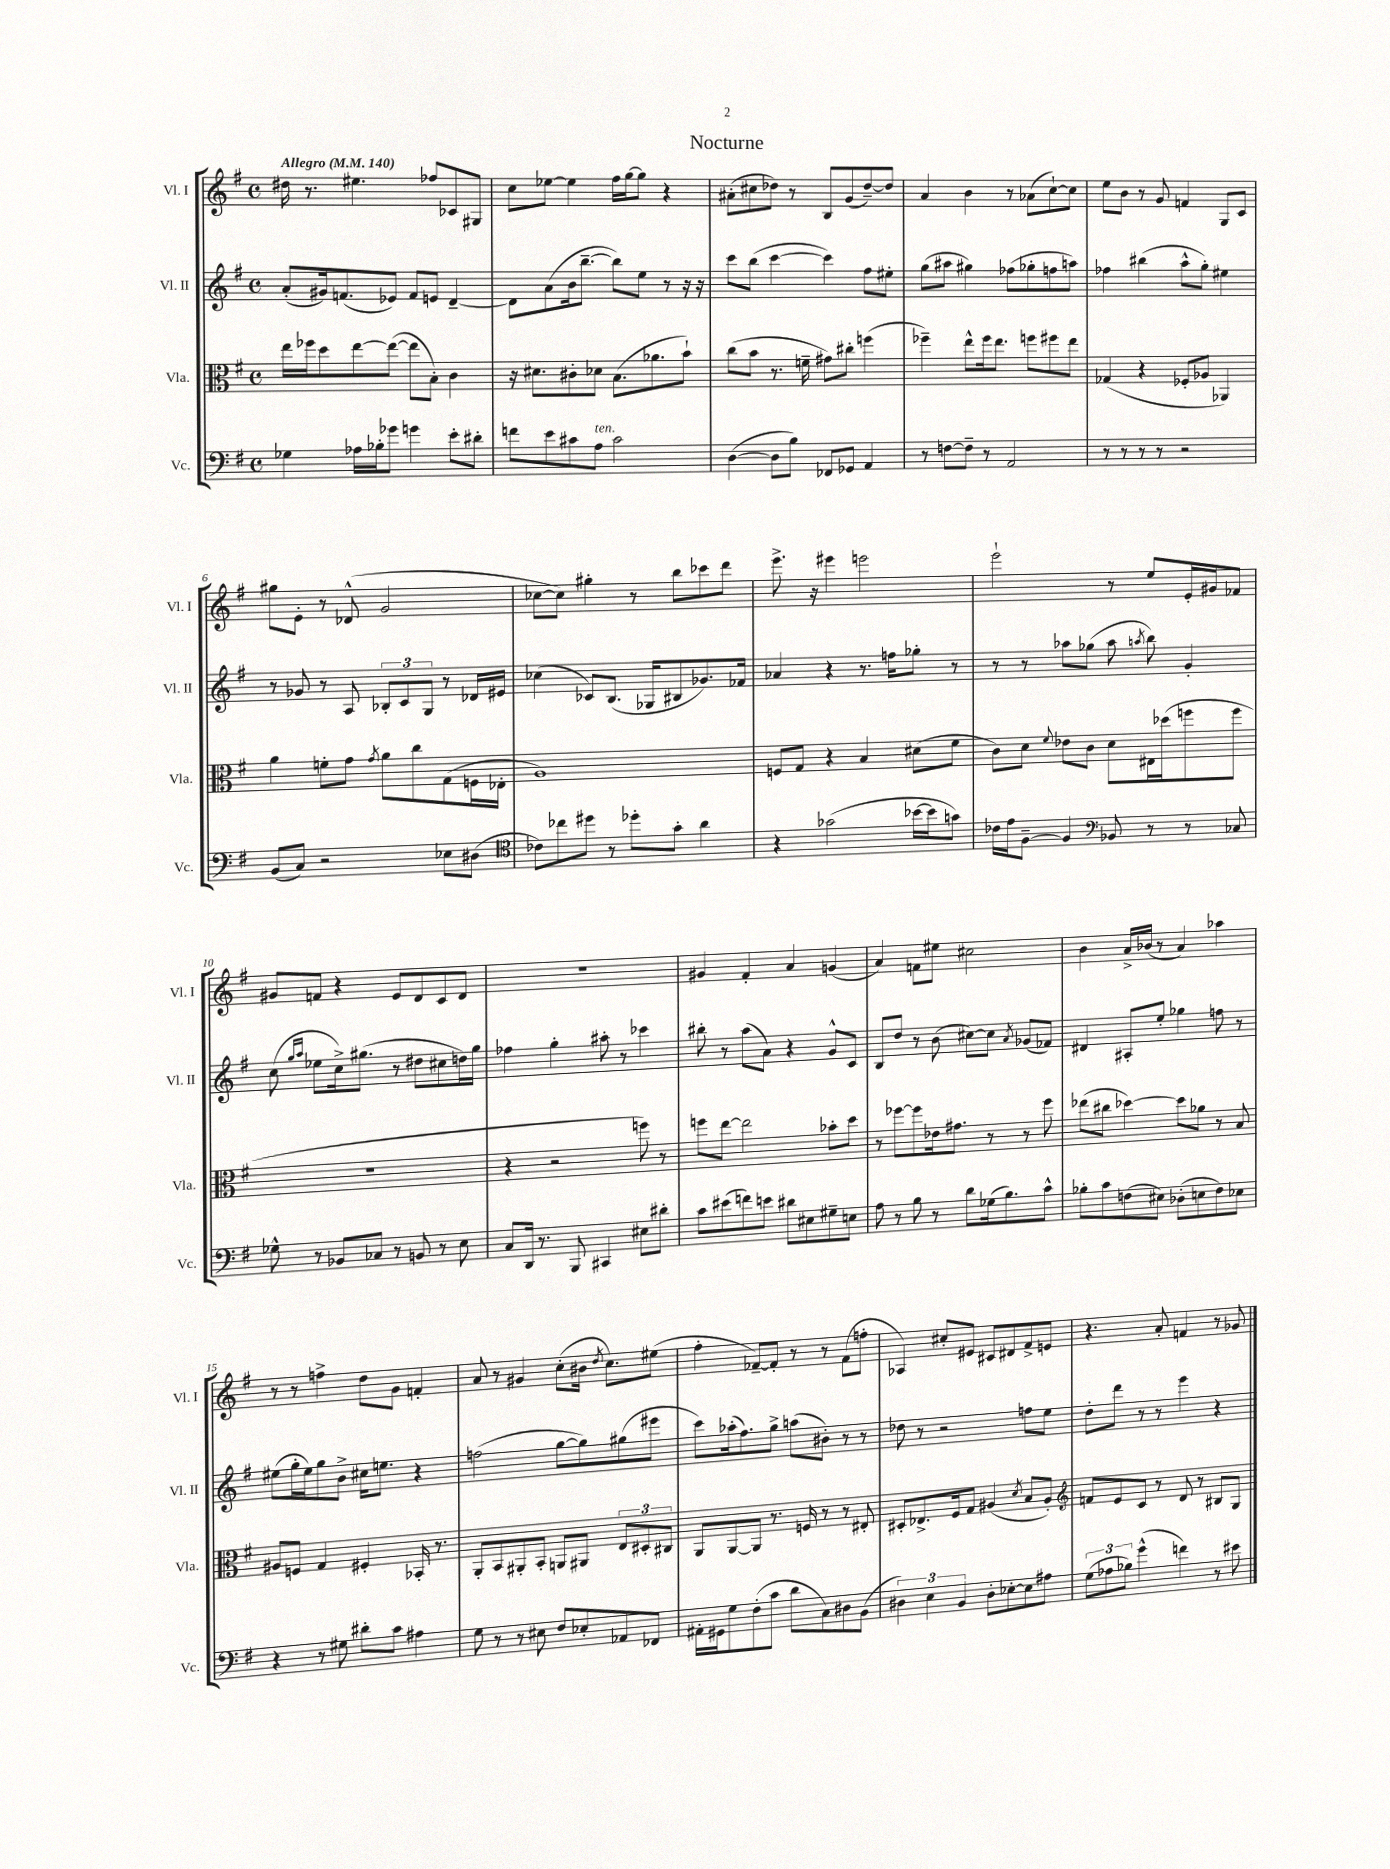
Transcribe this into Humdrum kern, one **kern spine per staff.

**kern	**kern	**kern	**kern
*staff4	*staff3	*staff2	*staff1
*clefF4	*clefC3	*clefG2	*clefG2
*k[f#]	*k[f#]	*k[f#]	*k[f#]
*M4/4	*M4/4	*M4/4	*M4/4
*met(c)	*met(c)	*met(c)	*met(c)
*MM140	*MM140	*MM140	*MM140
4G-	16ee	(8a'	16dd#
.	16ff-	.	8.r
.	8dd	16g#)	.
.	.	(8.f	.
16A-	[8ee	.	4.ee#
16B-'	.	.	.
8g-	(8ee_	8e-)	.
4g	8ee]	8f	.
.	8B')	8e	8ff-
8e'	4c	[4d~	8c-
8d#'	.	.	8G#
=	=	=	=
8f	16r	8d]	8cc
.	8.d#	.	.
8e	.	(8a	[8ee-
8c#	8c#'	16b	4ee-]
.	.	[8.bb~	.
8A	8d-	.	.
2c#	(8.B	8bb])	16ff#
.	.	.	[16gg
.	.	8ee	8gg]
.	8.a-	.	.
.	.	8r	4r
.	8b`)	16r	.
.	.	16r	.
=	=	=	=
([4D	(8cc	8ccc	(8a#'
.	8b	(8bb	8cc#
8D]	8.r	[4ccc	8dd-)
8B)	.	.	8r
.	16f~	.	.
8FF-	8g#)	4ccc])	8B
8GG-	8cc#'	.	(8g
4AA	(4ff	8ff#	[8dd-~)
.	.	8ee#'	8dd-]
=	=	=	=
8r	4ff-~)	(8gg	4a
[8F	.	8aa#	.
8F~]	8ee^^	4gg#)	4b
8r	16ff-	.	.
.	8.ee	.	.
2AA	.	(8ff-	8r
.	8ff	8gg-'	(8a-
.	8ff#	8ff	[8cc`)
.	8ee	8aa)	8cc]
=	=	=	=
8r	(4G-	4ff-	8ee
8r	.	.	8b
8r	4r	(4bb#	8r
8r	.	.	8g
2r	8F-'	8aa^^	4f
.	8A-	8gg')	.
.	4AA-)	4ee#	8G
.	.	.	8c
=	=	=	=
(8BB	4a	8r	8gg#
8C)	.	8g-	8e'
2r	8f'	8r	8r
.	8g	8A	(8d-^^
.	8qg	.	.
.	8a	12B-'	2g
.	.	12c	.
.	8cc	.	.
.	.	12G	.
8E-	(8G	8r	.
(8D#	16F	16d-	.
.	16E-'	16e#	.
=	=	=	=
*clefC4	*	*	*
8c-)	1A)	(4cc-	[8cc-
8cc-	.	.	8cc-])
8dd#	.	8c-)	4gg#'
8r	.	(8.B	.
8dd-'	.	.	8r
.	.	16G-	.
8g'	.	8B#	8bb
4a	.	8.g-)	8ccc-
.	.	.	8ddd
.	.	16f-	.
=	=	=	=
4r	8F	4a-	8.eee^
.	8G	.	.
.	.	.	16r
(2g-	4r	4r	4eee#
.	4B	8.r	2eee
.	.	16ff	.
[16b-	(8d#	8gg-'	.
16b-]	.	.	.
8g)	8f#	8r	.
=	=	=	=
16c-	8c)	8r	2eee`
16e	.	.	.
[8F#~	8d	8r	.
.	8qqf#	.	.
4F#]	8e-	8aa-	.
.	8c	(8gg-	.
*clefF4	*	*	*
8BB-	8d	8aa-	8r
.	.	8qaa	.
8r	16E#	8bb)	8ee
.	(16dd-	.	.
8r	8ff	4g'	16e'
.	.	.	16g#
8C-	8ff	.	8f-
=	=	=	=
8G-^^	1r	(8cc	8g#
.	.	16qqgg	.
.	.	16qqaa	.
8r	.	8ee-	8f
8BB-	.	16cc^)	4r
.	.	(8.gg#	.
8C-	.	.	.
8r	.	8r	8e
8BB	.	8dd#	8d
8r	.	8cc#	8c
8E	.	16dd)	8d
.	.	16gg#	.
=	=	=	=
8C	4r	4ff-	1r
16DD	.	.	.
8.r	.	.	.
.	2r	4gg'	.
8BBB	.	.	.
4CC#	.	8aa#'	.
.	.	8r	.
8E#	8ff)	4ccc-	.
8d#'	8r	.	.
=	=	=	=
8c	8ff	8bb#'	4g#
(8e#	[8ee	8r	.
8f)	2ee]	(8aa	4f#'
8e	.	8a)	.
8d#	.	4r	4a
8E#	.	.	.
8G#~	8b-'	8g^^	(4g
8E	8dd	8c	.
=	=	=	=
8A	8r	8B	4a)
8r	[8ff-	8dd	.
8B	8ff-]	8r	8f
8r	16e-	(8b	8ee#
.	8.g#	.	.
8d	.	[8cc#)	2cc#
(16G-	8r	8cc#]	.
8.B)	.	.	.
.	.	8qa	.
.	8r	(8g-	.
8c^^	8ff-	8f-)	.
=	=	=	=
8B-'	(8ee-	4d#	4b
8c	8cc#	.	.
(8F	[4dd-)	8A#'	16a^
.	.	.	(16b-
8E#)	.	8ee'	8r
(8D-'	8dd-]	4gg-	4a)
8E	8a-	.	.
8F)	8r	8ff	4aa-
8E-	8B	8r	.
=	=	=	=
4r	8A#	(8ee#	8r
.	8F	16gg'	8r
.	.	16ee#)	.
8r	4G	8gg	4ff^
8G#	.	8b^	.
8d#'	4F#'	16cc#	8dd
.	.	8.ee	.
8c	.	.	8g
4A#	16BB-'	4r	4f'
.	8.r	.	.
=	=	=	=
8G	8AA'	(2ff	8a
8r	8BB	.	8r
8r	8AA#'	.	4g#
8E#	8BB'	.	.
8F#	8AA	[8gg	(8cc'
8E-'	8AA#	8gg])	16b#
.	.	.	8qdd
.	.	.	8.cc)
8AA-	12E	(8gg#	.
.	12D#'	.	.
8FF-	.	8eee#	(8ee#
.	12C#	.	.
=	=	=	=
16AA#'	8AA	8ccc)	4ff#'
16GG#	.	.	.
8G	[8AA	(16aa-'	.
.	.	8.ff#)	.
(8F#'	8AA]	.	[8f-~)
8c	8.r	8gg^	8f-']
8d	.	(8aa	8r
.	16F	.	.
8C)	8r	8b#')	8r
8D#	8r	8r	(8f-
(8BB	8E#'	8r	8ff'
=	=	=	=
6D#)	8D#'	8dd-	4A-)
.	8.E-^	8r	.
6E	.	.	.
.	.	2r	8cc#'
.	16F#	.	.
6BB	.	.	.
.	8G	.	8e#
8D#'	(4A#	.	8c#
[8E-'	.	.	8d#
.	8qd	.	.
8E-]	8B	8ff	8f#^
8A#	8A#')	8ee	8e
=	=	=	=
*	*clefG2	*	*
(12G	8f	8dd'	4.r
12A-	.	.	.
.	8e	8ddd	.
12B-)	.	.	.
(4g^^	8c	8r	.
.	8r	8r	8a'
4f)	8d	4eee	4f
.	8r	.	.
8r	8B#	4r	8r
8e#	8G	.	8g-
==	==	==	==
*-	*-	*-	*-
